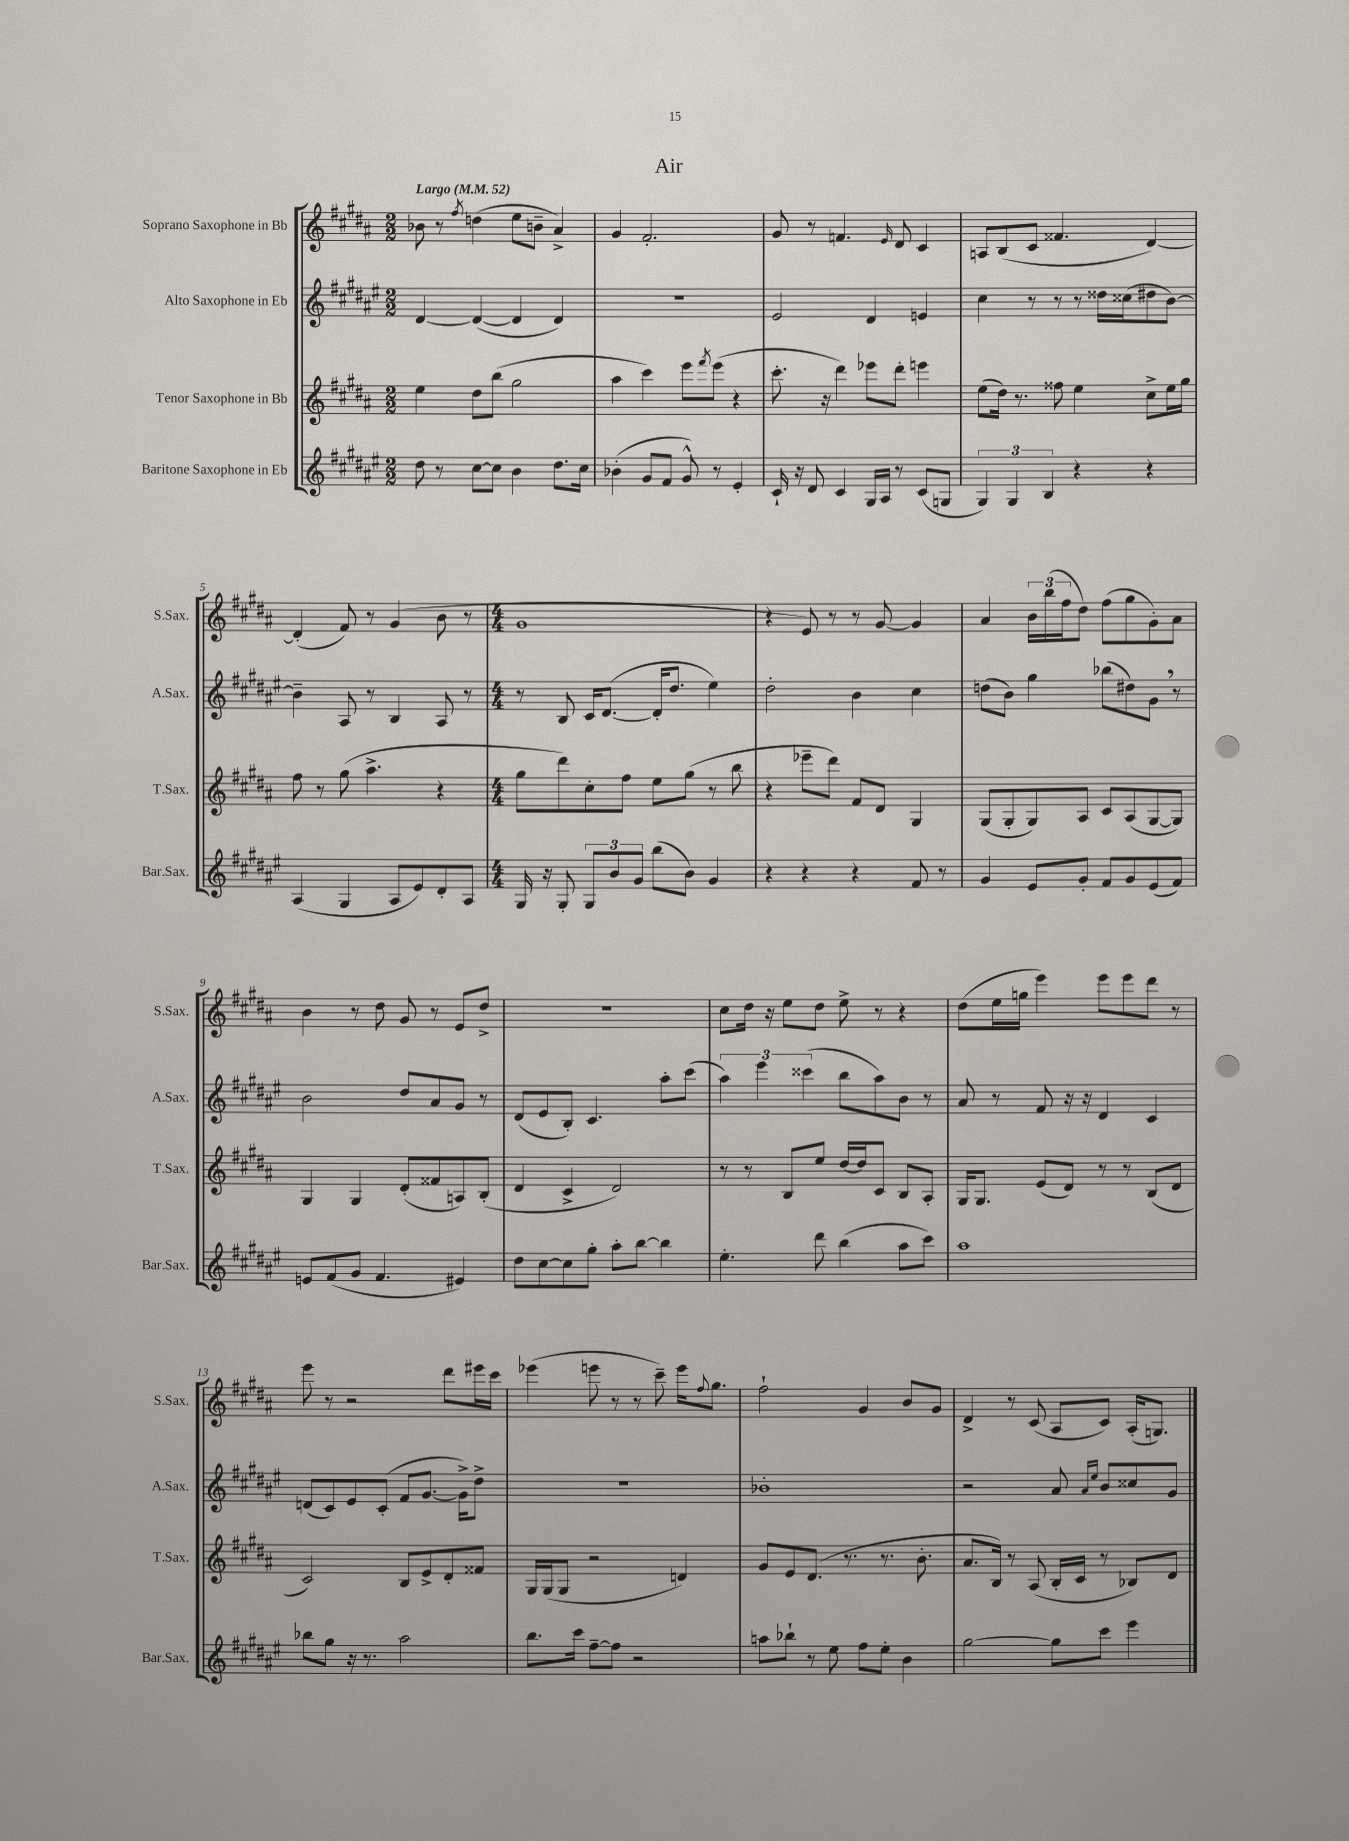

**kern	**kern	**kern	**kern
*staff4	*staff3	*staff2	*staff1
*clefG2	*clefG2	*clefG2	*clefG2
*k[f#c#g#d#a#e#]	*k[f#c#g#d#a#]	*k[f#c#g#d#a#e#]	*k[f#c#g#d#a#]
*M2/2	*M2/2	*M2/2	*M2/2
*MM52	*MM52	*MM52	*MM52
8dd#	4ee	[4d#	8b-
8r	.	.	8r
.	.	.	8qff#
[8cc#	8dd#	(4d#_	(4dd
8cc#]	(8bb	.	.
4b	2gg#	4d#]	8ee
.	.	.	8b~
8.dd#	.	4d#)	4a#^)
16cc#	.	.	.
=	=	=	=
(4b-'	4aa#	1r	4g#
8g#	4ccc#)	.	2.f#'
8f#	.	.	.
8g#^^)	8eee	.	.
.	8qfff#	.	.
8r	(8eee	.	.
4e#'	4r	.	.
=	=	=	=
16c#`	8.ccc#'	2e#	8g#
16r	.	.	.
8d#	.	.	8r
.	16r	.	.
4c#	4ddd#)	.	4.f
16G#	8eee-	4d#	.
16A#	.	.	.
.	.	.	16qqe
8r	8ddd#'	.	8d#
(8c#	4eee	4e	4c#
8G	.	.	.
=	=	=	=
6G#)	(8ee	4cc#	8A
.	16dd#)	.	(8B
6G#	.	.	.
.	8.r	.	.
.	.	8r	8c#
6B	.	.	.
.	8ff##	8r	4.f##
4r	4ee	8r	.
.	.	16dd##	.
.	.	(16cc##	.
4r	8cc#^	8dd#	[4d#)
.	16ee	[8b)	.
.	16gg#	.	.
=	=	=	=
(4A#	8ff#	4b~]	(4d#']
.	8r	.	.
4G#	(8gg#	8A#	8f#)
.	4.aa#^	8r	8r
8A#	.	4B	(4g#
8e#)	.	.	.
8d#'	4r	8A#	8b
8A#	.	8r	8r
=	=	=	=
*M4/4	*M4/4	*M4/4	*M4/4
16G#	8gg#	8r	1g#
16r	.	.	.
8G#'	8ddd#)	8B	.
12G#	8cc#'	16c#	.
.	.	([8.d#	.
12b	.	.	.
.	8ff#	.	.
12g#	.	.	.
(8bb	8ee	16d#']	.
.	.	8.dd#	.
8b)	(8gg#	.	.
4g#	8r	4ee#)	.
.	8bb	.	.
=	=	=	=
4r	4r	2dd#'	4r
4r	8eee-~	.	8e)
.	8ddd#)	.	8r
4r	8f#	4b	8r
.	8d#	.	[8g#
8f#	4G#	4cc#	4g#]
8r	.	.	.
=	=	=	=
4g#	(8G#	(8dd	4a#
.	8G#'	8b)	.
8e#	8G#)	4gg#	24b
.	.	.	(24bb
.	.	.	24ff#
8g#'	8A#	.	8dd#)
8f#	8c#	(8bb-	(8ff#
8g#	(8A#	8dd#)	8gg#
(8e#	[8G#	8g#	8g#')
8f#)	8G#])	8r	8a#
=	=	=	=
8e	4G#	2b	4b
(8f#	.	.	.
8g#	4G#	.	8r
4.f#	.	.	8dd#
.	(8d#'	8dd#	8g#
.	8f##	8a#	8r
4e#)	8A)	8g#	8e
.	(8B'	8r	8dd#^
=	=	=	=
8dd#	4d#	(8d#	1r
[8cc#	.	8e#	.
8cc#]	4c#^	8B')	.
8gg#'	.	4.c#	.
8aa#'	2d#)	.	.
[8bb	.	.	.
4bb]	.	8aa#'	.
.	.	(8ccc#	.
=	=	=	=
4.ee#'	8r	6aa#)	8cc#
.	8r	.	16dd#
.	.	6eee#	.
.	.	.	16r
.	8B	.	8ee
.	.	(6ccc##	.
8ddd#	8ee	.	8dd#
(4bb	[16dd#	8bb	8ee^
.	16dd#]	.	.
.	8c#	8aa#)	8r
8aa#	8B	8b	4r
8ccc#)	8A#'	8r	.
=	=	=	=
1aa#	16G#	8a#	(8dd#
.	8.G#	.	.
.	.	8r	16ee
.	.	.	16gg
.	(8e	8f#	4eee)
.	8d#)	16r	.
.	.	16r	.
.	8r	4d#	8eee
.	8r	.	8eee
.	(8B	4c#	8ddd#
.	8d#	.	8r
=	=	=	=
8bb-	2c#)	(8d	8eee
8gg#	.	8c#)	8r
16r	.	8e#	2r
8.r	.	.	.
.	.	(8c#'	.
2aa#	8B	8f#	.
.	8e^	[8.g#	.
.	8d#'	.	8ddd#
.	.	16g#^])	.
.	8f##	8dd#^	16eee#
.	.	.	16ccc#
=	=	=	=
8.bb	16G#	1r	(4eee-
.	(16G#	.	.
.	8G#	.	.
16ccc#	.	.	.
[8ff#~	2r	.	8eee
8ff#]	.	.	8r
2r	.	.	8r
.	.	.	8ccc#~)
.	4d)	.	16eee
.	.	.	8qqff#
.	.	.	8.gg#
=	=	=	=
8aa	8g#	1b-'	2ff#`
8bb-`	8e	.	.
8r	(8.d#	.	.
8ee#	.	.	.
.	8.r	.	.
8ff#	.	.	4g#
8ee#'	8.r	.	.
4b	.	.	8b
.	8.b'	.	.
.	.	.	8g#
=	=	=	=
[2gg#	8.a#	2r	4d#^
.	16B)	.	.
.	8r	.	8r
.	(8A#	.	(8c#
8gg#]	16B'	8a#	8A#
.	16c#	.	.
.	.	16qqa#	.
.	.	16qqee#	.
8ccc#	8r	8b	8c#)
4eee#	8B-)	8cc##	(16A#'
.	.	.	8.G)
.	8d#	8g#	.
==	==	==	==
*-	*-	*-	*-
